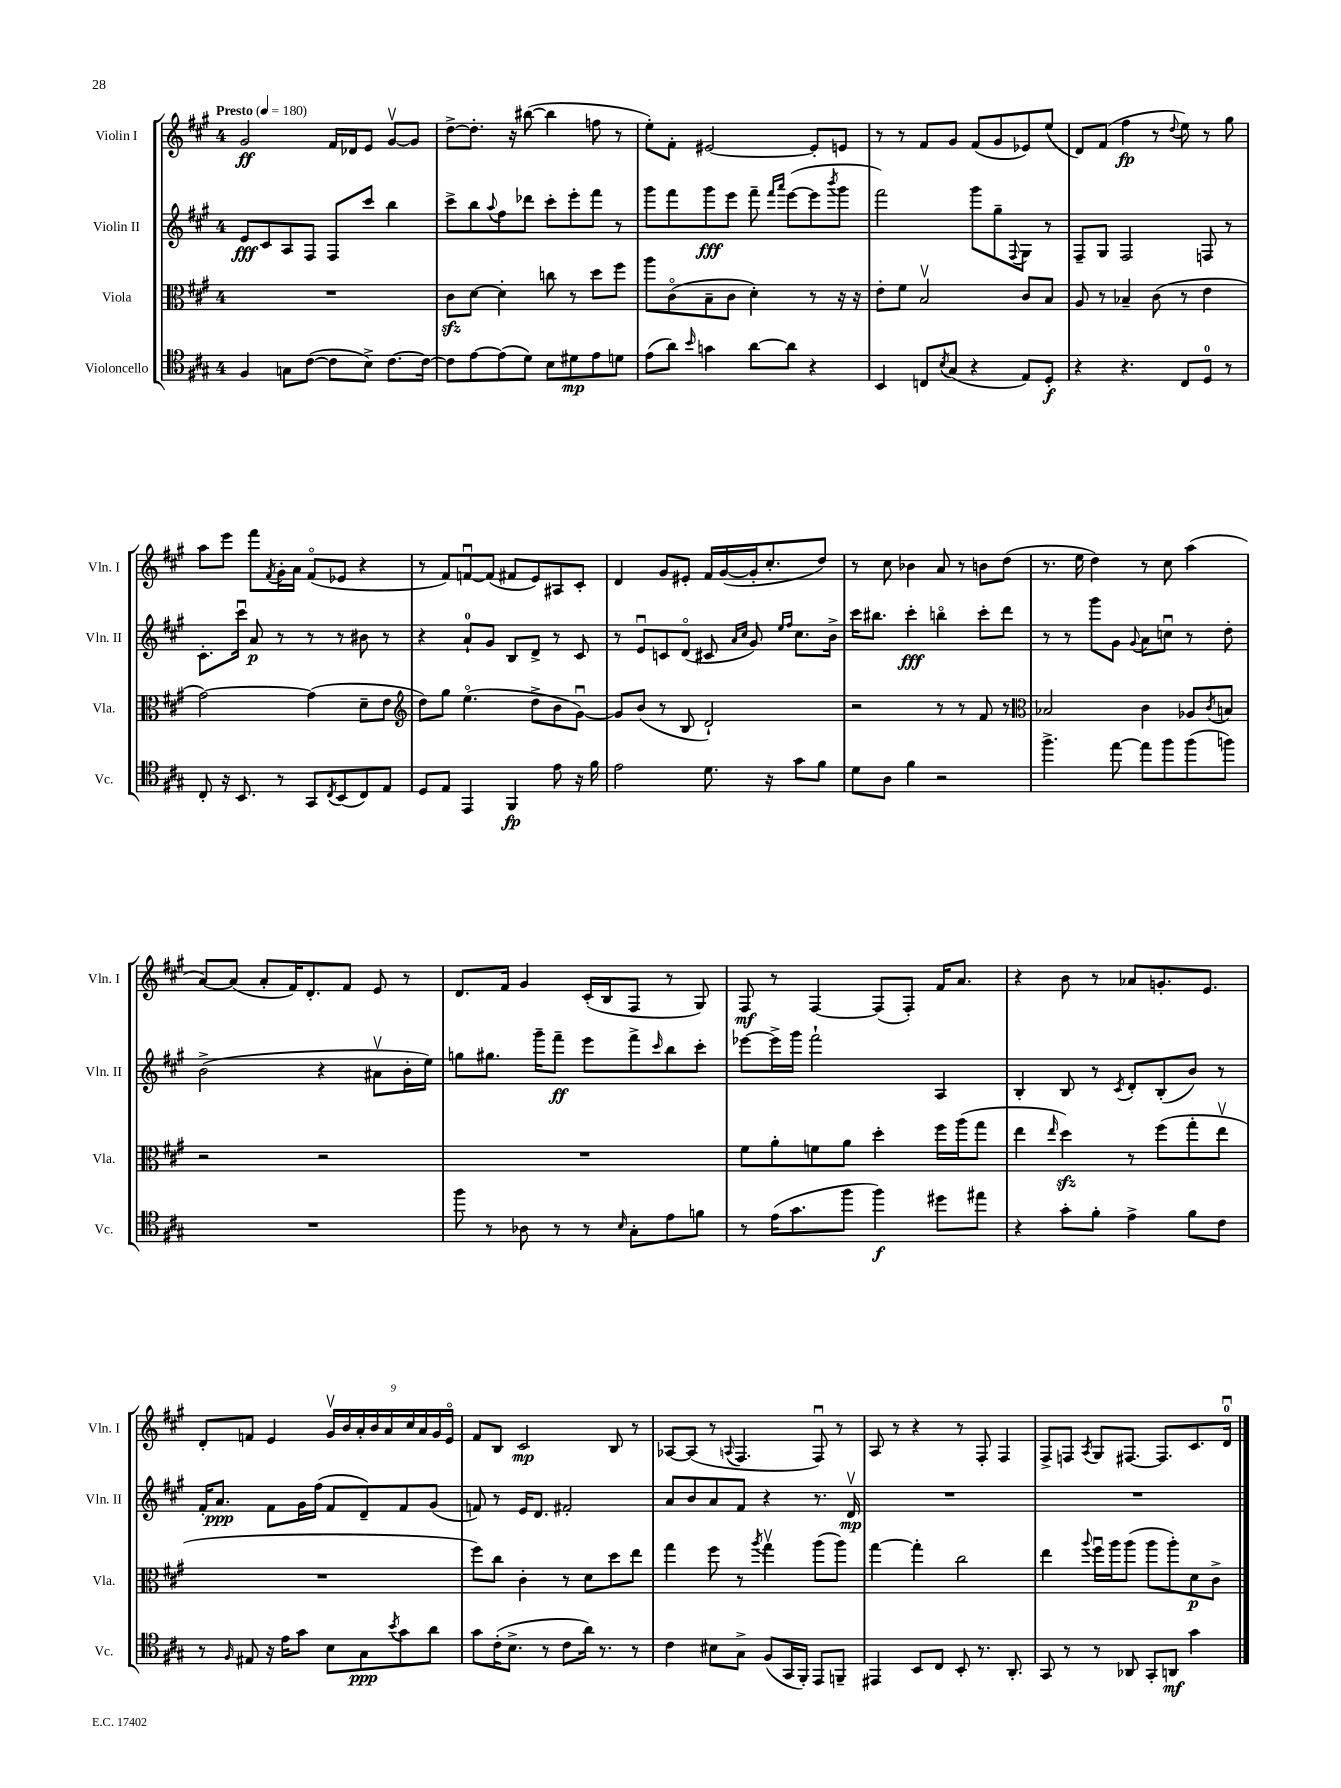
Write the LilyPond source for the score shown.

<<
\new StaffGroup <<
\new Staff = "s0" \with { instrumentName = "Violin I" shortInstrumentName = "Vln. I" } {
    \clef treble \key a \major \once \override Staff.TimeSignature.style = #'single-digit \time 4/4 \tempo "Presto" 4 = 180
    gis'2\ff fis'16 des'16 e'8 gis'8~\upbow gis'8 |
    d''8~-> d''8.-. r16 bis''8~( bis''4 f''8 r8 |
    e''8-.) fis'8-. eis'2~ eis'8-. e'8 |
    r8 r8 fis'8 gis'8 fis'8( gis'8 ees'8) e''8( |
    d'8) fis'8( fis''4\fp r8 \appoggiatura { d''8 } e''8) r8 gis''8 |
    a''8 e'''8 fis'''8 \acciaccatura { fis'8 } gis'16-. a'16 fis'8\flageolet( ees'8 r4 |
    r8 fis'8) f'8~\downbow f'8( fis'8 e'8) ais8 cis'8-. |
    d'4 gis'8 eis'8-. fis'16 gis'16~( gis'16-. cis''8.-. d''8) |
    r8 cis''8 bes'4 a'8 r8 b'8 d''8( |
    r8. e''16 d''4) r8 cis''8 a''4( |
    a'8~) a'8( a'8-. fis'16) d'8.-. fis'8 e'8 r8 |
    d'8. fis'16 gis'4 cis'16-.( b16 fis8 r8 gis8) |
    fis8\mf r8 fis4~ fis8( fis8-.) fis'16 a'8. |
    r4 b'8 r8 aes'8 g'8.-. e'8. |
    d'8-. f'8 e'4 \tuplet 9/8 { gis'16\upbow b'16 a'16-. b'16 a'16 cis''16 a'16 gis'16 e'16\flageolet } |
    fis'8 b8 cis'2\mp b8 r8 |
    aes8~ aes8( r8 \appoggiatura { a8 } fis4. fis8\downbow) r8 |
    a8 r8 r4 r8 fis8-. fis4 |
    fis8-> f8 \acciaccatura { a8 } gis8 fis8.~ fis8. cis'8. d'16-0\downbow \bar "|." |
}
\new Staff = "s1" \with { instrumentName = "Violin II" shortInstrumentName = "Vln. II" } {
    \clef treble \key a \major \once \override Staff.TimeSignature.style = #'single-digit \time 4/4
    e'8\fff cis'8 a8 fis8 fis8 cis'''8 b''4 |
    cis'''8-> b''8 \appoggiatura { a''8 } fis''8 des'''8 cis'''8-. e'''8-. fis'''8 r8 |
    gis'''8 fis'''8 gis'''8\fff e'''8 fis'''8-- \grace { fis'''16 a'''16 } e'''8~( e'''8 \acciaccatura { b'''8 } gis'''8 |
    fis'''2) gis'''8 gis''8-- \appoggiatura { fis8 } gis8 r8 |
    fis8-- gis8 fis2 f8 r8 |
    cis'8.-. cis'''16\downbow a'8\p r8 r8 r8 bis'8 r8 |
    r4 a'8-0-! gis'8 b8 d'8-> r8 cis'8 |
    r8 e'8\downbow c'8 d'8\flageolet( cis'8 \grace { a'16 cis''16 } gis'8) \grace { e''16 fis''16 } cis''8. b'16-> |
    cis'''16 bis''8. cis'''4-.\fff b''4\flageolet cis'''8-. d'''8 |
    r8 r8 gis'''8 gis'8 \appoggiatura { gis'8 } a'8 c''8\downbow r8 d''8-. |
    b'2->( r4 ais'8\upbow b'16-. e''16) |
    g''8 gis''8. gis'''16-- fis'''8--\ff e'''8 fis'''8-> \grace { cis'''16 } b''8 cis'''8-. |
    ees'''8~ ees'''16-> gis'''16 fis'''2-! a4 |
    b4-. b8 r8 \acciaccatura { cis'8 } d'8-. b8-.( b'8) r8 |
    fis'16-. a'8.\ppp fis'8 gis'16 fis''16( fis'8 d'8--) fis'8 gis'8( |
    f'8) r8 e'16 d'8. fis'2-. |
    a'8 b'8 a'8 fis'8 r4 r8. d'16\upbow\mp |
    R1 |
    R1 \bar "|." |
}
\new Staff = "s2" \with { instrumentName = "Viola" shortInstrumentName = "Vla." } {
    \clef alto \key a \major \once \override Staff.TimeSignature.style = #'single-digit \time 4/4
    R1 |
    cis'8\sfz d'8~ d'4-. c''8 r8 d''8 fis''8 |
    a''8 cis'8\flageolet( b8-- cis'8 d'4-.) r8 r16 r16 |
    e'8-. fis'8 b2\upbow cis'8 b8 |
    a8 r8 bes4-- cis'8( r8 e'4 |
    gis'2~) gis'4( d'8-- e'8 |
    \clef treble d''8) gis''8 e''4.\flageolet( d''8-> b'8 gis'8~\downbow) |
    gis'8 b'8( r8 b8 d'2-!) |
    r2 r8 r8 fis'8 r8 |
    \clef alto bes2 cis'4 aes8 \acciaccatura { cis'8 } b8 |
    r2 r2 |
    R1 |
    fis'8 a'8-. f'8 a'8 d''4-. fis''16 a''16( gis''8 |
    e''4 \grace { e''16 } d''4\sfz) r8 fis''8( gis''8-. e''8\upbow |
    R1 |
    fis''8) cis''8 cis'4-. r8 d'8 d''8 e''8 |
    gis''4 fis''8 r8 \acciaccatura { a''8 } gis''4\upbow a''8( a''8) |
    gis''4~ gis''4-. cis''2 |
    e''4 \appoggiatura { a''8 } fis''16\downbow a''16 a''8( a''8 a''8-.) d'8\p cis'8-> \bar "|." |
}
\new Staff = "s3" \with { instrumentName = "Violoncello" shortInstrumentName = "Vc." } {
    \clef tenor \key a \major \once \override Staff.TimeSignature.style = #'single-digit \time 4/4
    fis4 g8 cis'8~( cis'8 b8->) cis'8.~ cis'16~ |
    cis'8 e'8~ e'8( d'8) b8 dis'8\mp e'8 d'8 |
    e'8( a'8) \grace { b'16 } g'4 a'8~ a'8 r4 |
    b,4 c8 \acciaccatura { b8 } gis8( r4 e8) d8-.\f |
    r4 r4. cis8 d8-0 r8 |
    cis8-. r16 b,8. r8 gis,8 \acciaccatura { cis8 } b,8( cis8) e8 |
    d8 e8 e,4 fis,4\fp e'8 r16 fis'16 |
    e'2 d'8. r16 gis'8 fis'8 |
    d'8 a8 fis'4 r2 |
    fis''4.-> e''8~ e''8 fis''8 fis''8( f''8) |
    R1 |
    fis''8 r8 aes8 r8 r8 \grace { b16 } gis8-. e'8 f'8 |
    r8 e'16( gis'8. fis''8 fis''4\f) dis''8 eis''8 |
    r4 gis'8-. fis'8-. e'4-> fis'8 cis'8 |
    r8 \grace { fis16 } eis8 r16 e'16 gis'8 b8 gis8\ppp \acciaccatura { b'8 } gis'8 a'8 |
    gis'8 cis'16-.( b8.-> r8 cis'8 a'16) r8. r8 |
    cis'4 bis8 gis8-> fis8( gis,16 fis,16-.) e,8 f,8-- |
    eis,4 b,8 cis8 b,8-. r8. a,8.-. |
    gis,8 r8 r8 aes,8 gis,8-. a,8\mf gis'4 \bar "|." |
}
>>
>>
\layout { \context { \Score \remove "Bar_number_engraver" } }
